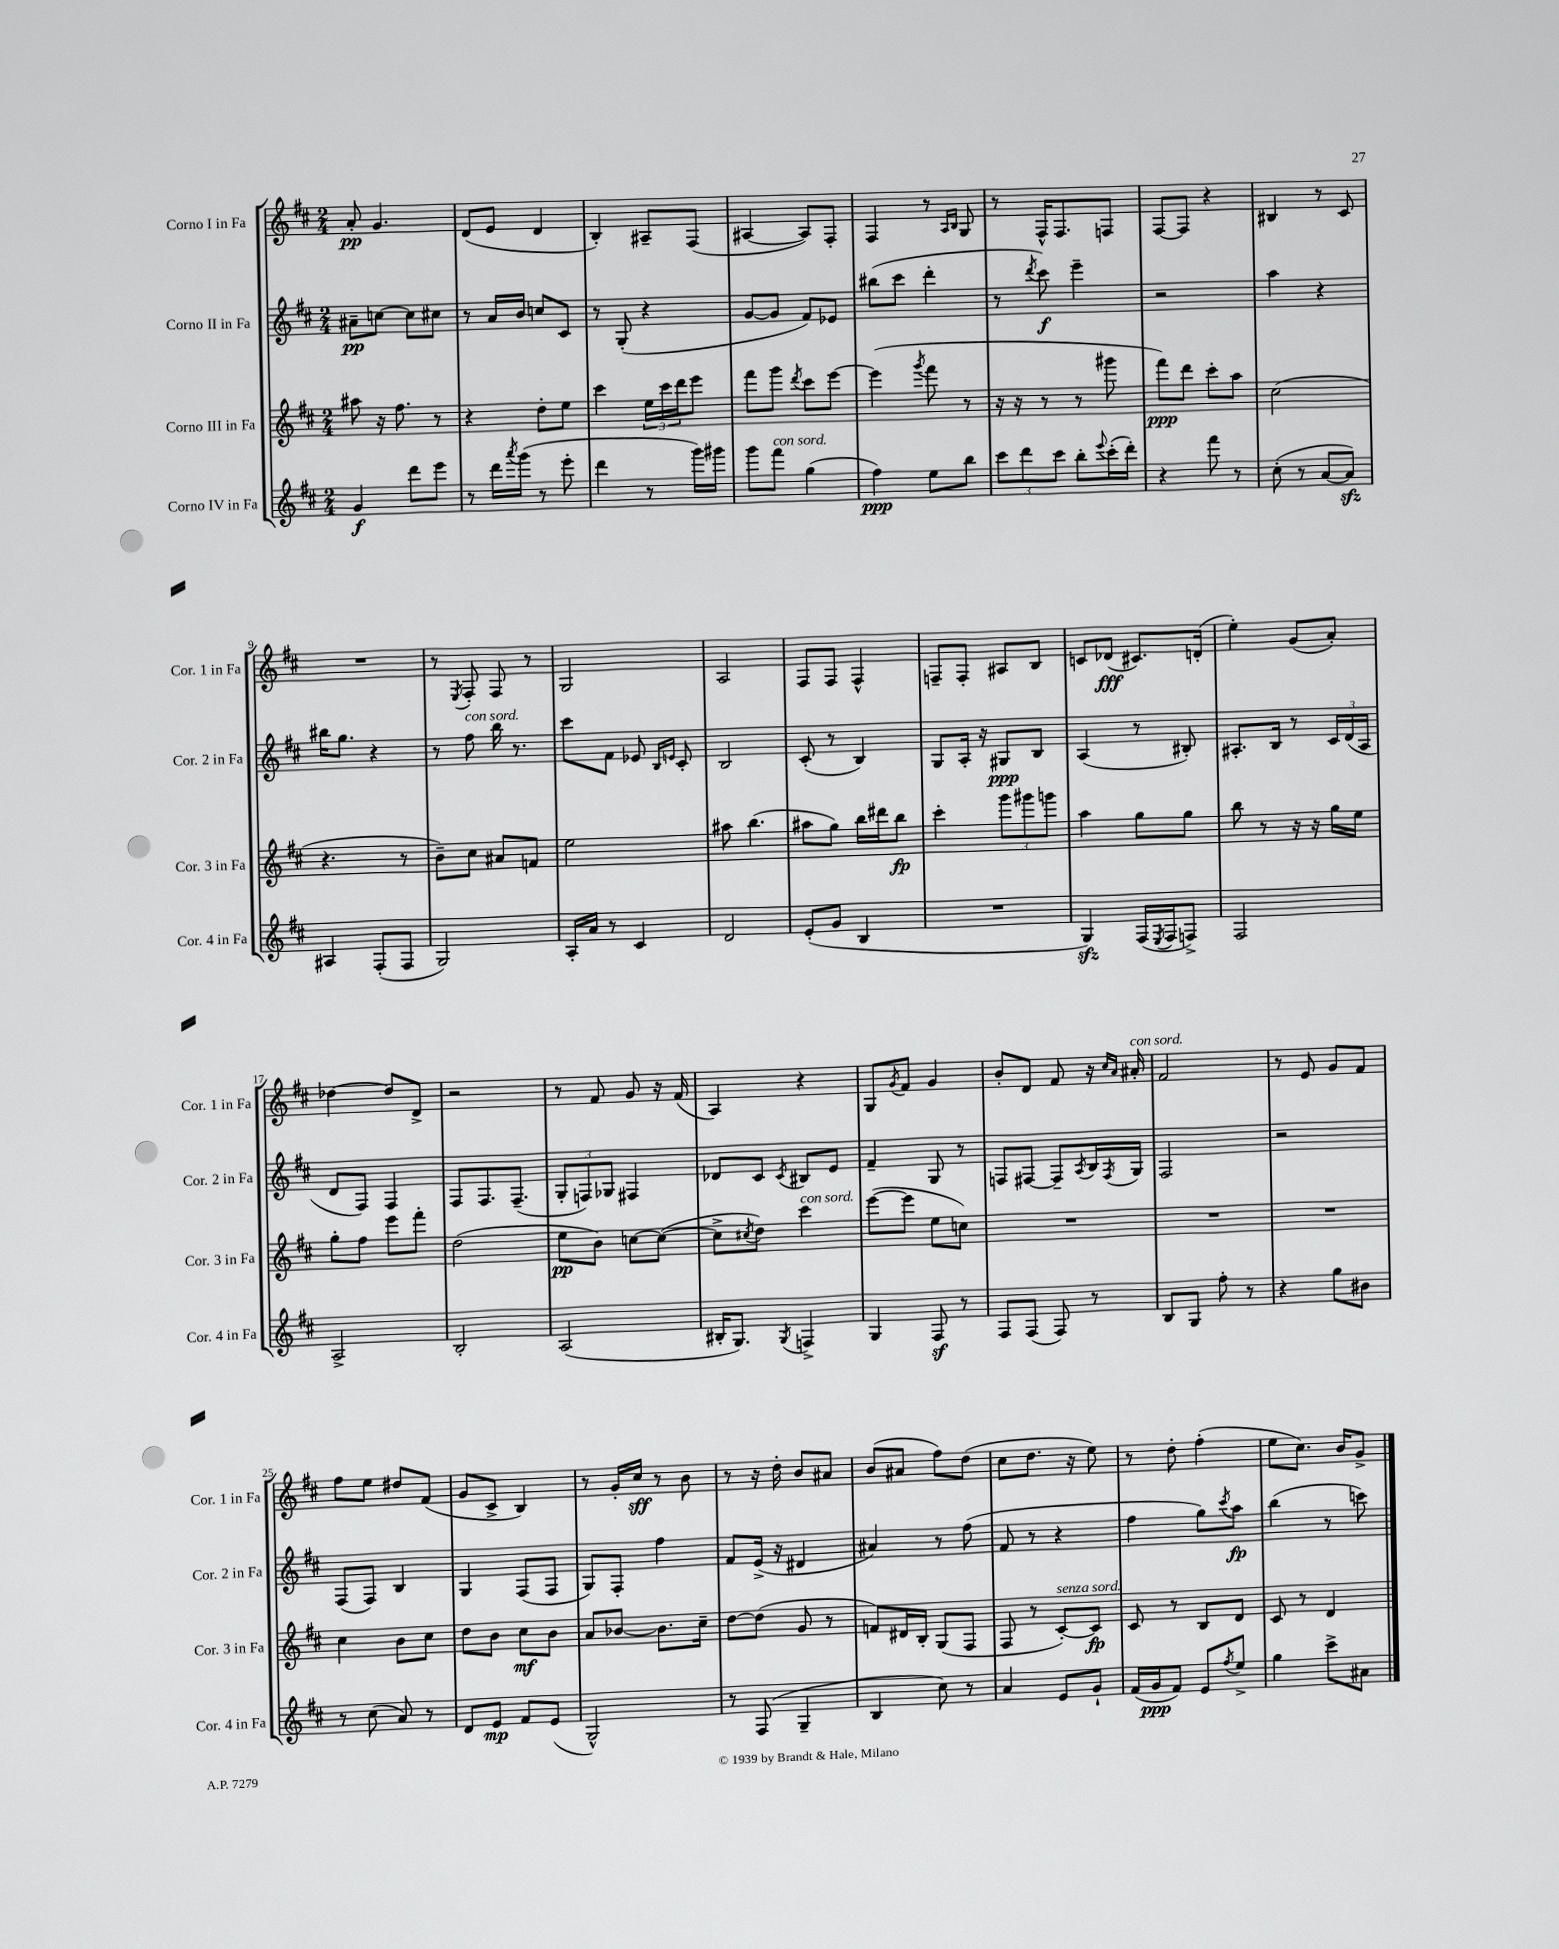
<<
\new StaffGroup <<
\new Staff = "s0" \with { instrumentName = "Corno I in Fa" shortInstrumentName = "Cor. 1 in Fa" } {
    \clef treble \key d \major \numericTimeSignature \time 2/4
    a'8-.\pp g'4. |
    d'8( e'8 d'4 |
    b4-.) ais8-- fis8( |
    ais4~ ais8) fis8-. |
    fis4 r8 \grace { a16 b16 } g8 |
    r8 fis16-^ fis8. f8 |
    fis8~ fis8 r4 |
    bis4 r8 cis'8 |
    R2 |
    r8 \acciaccatura { e8 } fis8-. fis8 r8 |
    g2 |
    a2 |
    fis8 fis8 fis4-^ |
    f8-- f8-. ais8 b8 |
    c'8 des'8\fff( cis'8.) d'16-.( |
    e''4-.) g'8( a'8-.) |
    des''4~ des''8 d'8-> |
    r2 |
    r8 fis'8 g'8 r16 fis'16( |
    a4) r4 |
    g8 \acciaccatura { g'8 } fis'8 g'4 |
    b'8-. d'8 fis'8 r16 \grace { cis''16 a'16 } ais'16-.^\markup { \italic "con sord." } |
    fis'2 |
    r8 e'8 g'8 fis'8 |
    fis''8 e''8 dis''8 fis'8( |
    g'8 cis'8-> b4) |
    r8 g'16-. cis''16\sff r8 b'8 |
    r8 r16 d''16-. b'8 ais'8 |
    b'8( ais'8 fis''8) d''8( |
    cis''8 d''8. r16 e''8) |
    r8 d''8-. fis''4-.( |
    e''8 cis''8.) b'16 g'8-> \bar "|." |
}
\new Staff = "s1" \with { instrumentName = "Corno II in Fa" shortInstrumentName = "Cor. 2 in Fa" } {
    \clef treble \key d \major \numericTimeSignature \time 2/4
    ais'8--\pp c''8~ c''8 cis''8 |
    r8 a'16 b'16 c''8 cis'8 |
    r8 g8-.( r4 |
    g'8~ g'8 fis'8) ees'8 |
    bis''8( cis'''8 d'''4-. |
    r8 \acciaccatura { d'''8 } cis'''8\f) e'''4-- |
    r2 |
    a''4 r4 |
    bis''16 g''8. r4 |
    r8 fis''8^\markup { \italic "con sord." } b''16 r8. |
    cis'''8 fis'8 ees'8 \grace { b16 e'16 } cis'8-. |
    b2 |
    cis'8-.( r8 b4) |
    g8 a16-. r16 gis8\ppp b8 |
    a4( r8 bis8-.) |
    ais8.-. b16 r8 \tuplet 3/2 { cis'16 d'16( ais16 } |
    d'8 fis8) fis4 |
    fis8 fis8. fis8.--( |
    \tuplet 3/2 { g8-. f8) ges8 } fis4 |
    des'8 cis'8 \acciaccatura { cis'8 } bis8 e'8 |
    fis'4-- g8 r8 |
    f8 fis8~ fis8-- \acciaccatura { a8 } b16 \acciaccatura { fis8 } g16 |
    fis2 |
    r2 |
    fis8( fis8) b4 |
    g4 fis8( fis8 |
    g8) fis8-. fis''4 |
    fis'8 e'16->( r16 dis'4 |
    ais'4) r8 fis''8( |
    fis'8 r8 r4 |
    fis''4 g''8) \acciaccatura { cis'''8 } a''8\fp |
    b''4( r8 c'''8) \bar "|." |
}
\new Staff = "s2" \with { instrumentName = "Corno III in Fa" shortInstrumentName = "Cor. 3 in Fa" } {
    \clef treble \key d \major \numericTimeSignature \time 2/4
    ais''8 r16 fis''8. r8 |
    r4 d''8-. e''8 |
    cis'''4 \tuplet 3/2 { e''16 cis'''16 d'''16 } e'''8 |
    fis'''8 g'''8 \acciaccatura { d'''8 } cis'''8 e'''8~ |
    e'''4( \acciaccatura { g'''8 } fis'''8 r8 |
    r16 r16 r8 r8 gis'''8 |
    fis'''8\ppp) d'''8 cis'''8-. a''8 |
    cis''2( |
    r4. r8 |
    b'8--) cis''8 ais'8 f'8 |
    e''2 |
    ais''8 b''4.( |
    ais''8 g''8) b''16 dis'''16 b''8\fp |
    cis'''4-. \tuplet 3/2 { g'''8 gis'''8 g'''8 } |
    a''4 g''8 g''8 |
    b''8 r8 r16 r16 g''16 e''16 |
    g''8-. fis''8 e'''8 fis'''8-. |
    d''2( |
    e''8\pp b'8) c''8~ c''8~( |
    c''8-> \acciaccatura { cis''8 } d''8) cis'''4^\markup { \italic "con sord." } |
    e'''8~( e'''8 e''8 c''8) |
    R2 |
    R2 |
    R2 |
    cis''4 b'8 cis''8 |
    d''8 b'8 cis''8\mf b'8 |
    a'8 bes'8~ bes'8. cis''16-- |
    d''8~ d''8( g'8 r8 |
    f'8) dis'16 b16-. g8( fis8 |
    fis8 r8 cis'8~-.^\markup { \italic "senza sord." }) cis'8\fp |
    cis'8 r8 b8 d'8 |
    cis'8 r8 d'4 \bar "|." |
}
\new Staff = "s3" \with { instrumentName = "Corno IV in Fa" shortInstrumentName = "Cor. 4 in Fa" } {
    \clef treble \key d \major \numericTimeSignature \time 2/4
    g'4\f d'''8 e'''8 |
    r8 d'''16 \acciaccatura { a'''8 } g'''16( r8 e'''8-. |
    d'''4 r8 g'''16) gis'''16 |
    g'''8 fis'''8^\markup { \italic "con sord." } g''4( |
    fis''4\ppp) e''8 b''8 |
    \tuplet 3/2 { cis'''8 d'''8 cis'''8 } b''8-. \appoggiatura { e'''8 } cis'''16-.( d'''16-.) |
    r4 fis'''8 r8 |
    cis''8-.( r8 a'8~ a'8\sfz) |
    ais4 fis8-.( fis8 |
    g2) |
    a16-. a'16 r8 cis'4 |
    d'2 |
    e'8-.( g'8 b4 |
    R2 |
    g4\sfz) fis16( \acciaccatura { e8 } fis16 f8->) |
    fis2 |
    a2-> |
    b2-. |
    a2( |
    bis16-. g8.) \acciaccatura { g8 } f4-> |
    g4 fis8\sf r8 |
    fis8 fis8( fis8) r8 |
    b8 g8 fis''8-. r8 |
    r4 g''8 bis'8 |
    r8 cis''8( a'8) r8 |
    d'8 e'8\mp fis'8 e'8( |
    g2-^) |
    r8 fis8( g4-- |
    b4 cis''8) r8 |
    a'4 e'8 g'8-! |
    fis'16( g'16\ppp fis'8) e'8 \acciaccatura { fis''8 } e''8-> |
    g''4 cis'''8-> ais'8 \bar "|." |
}
>>
>>
